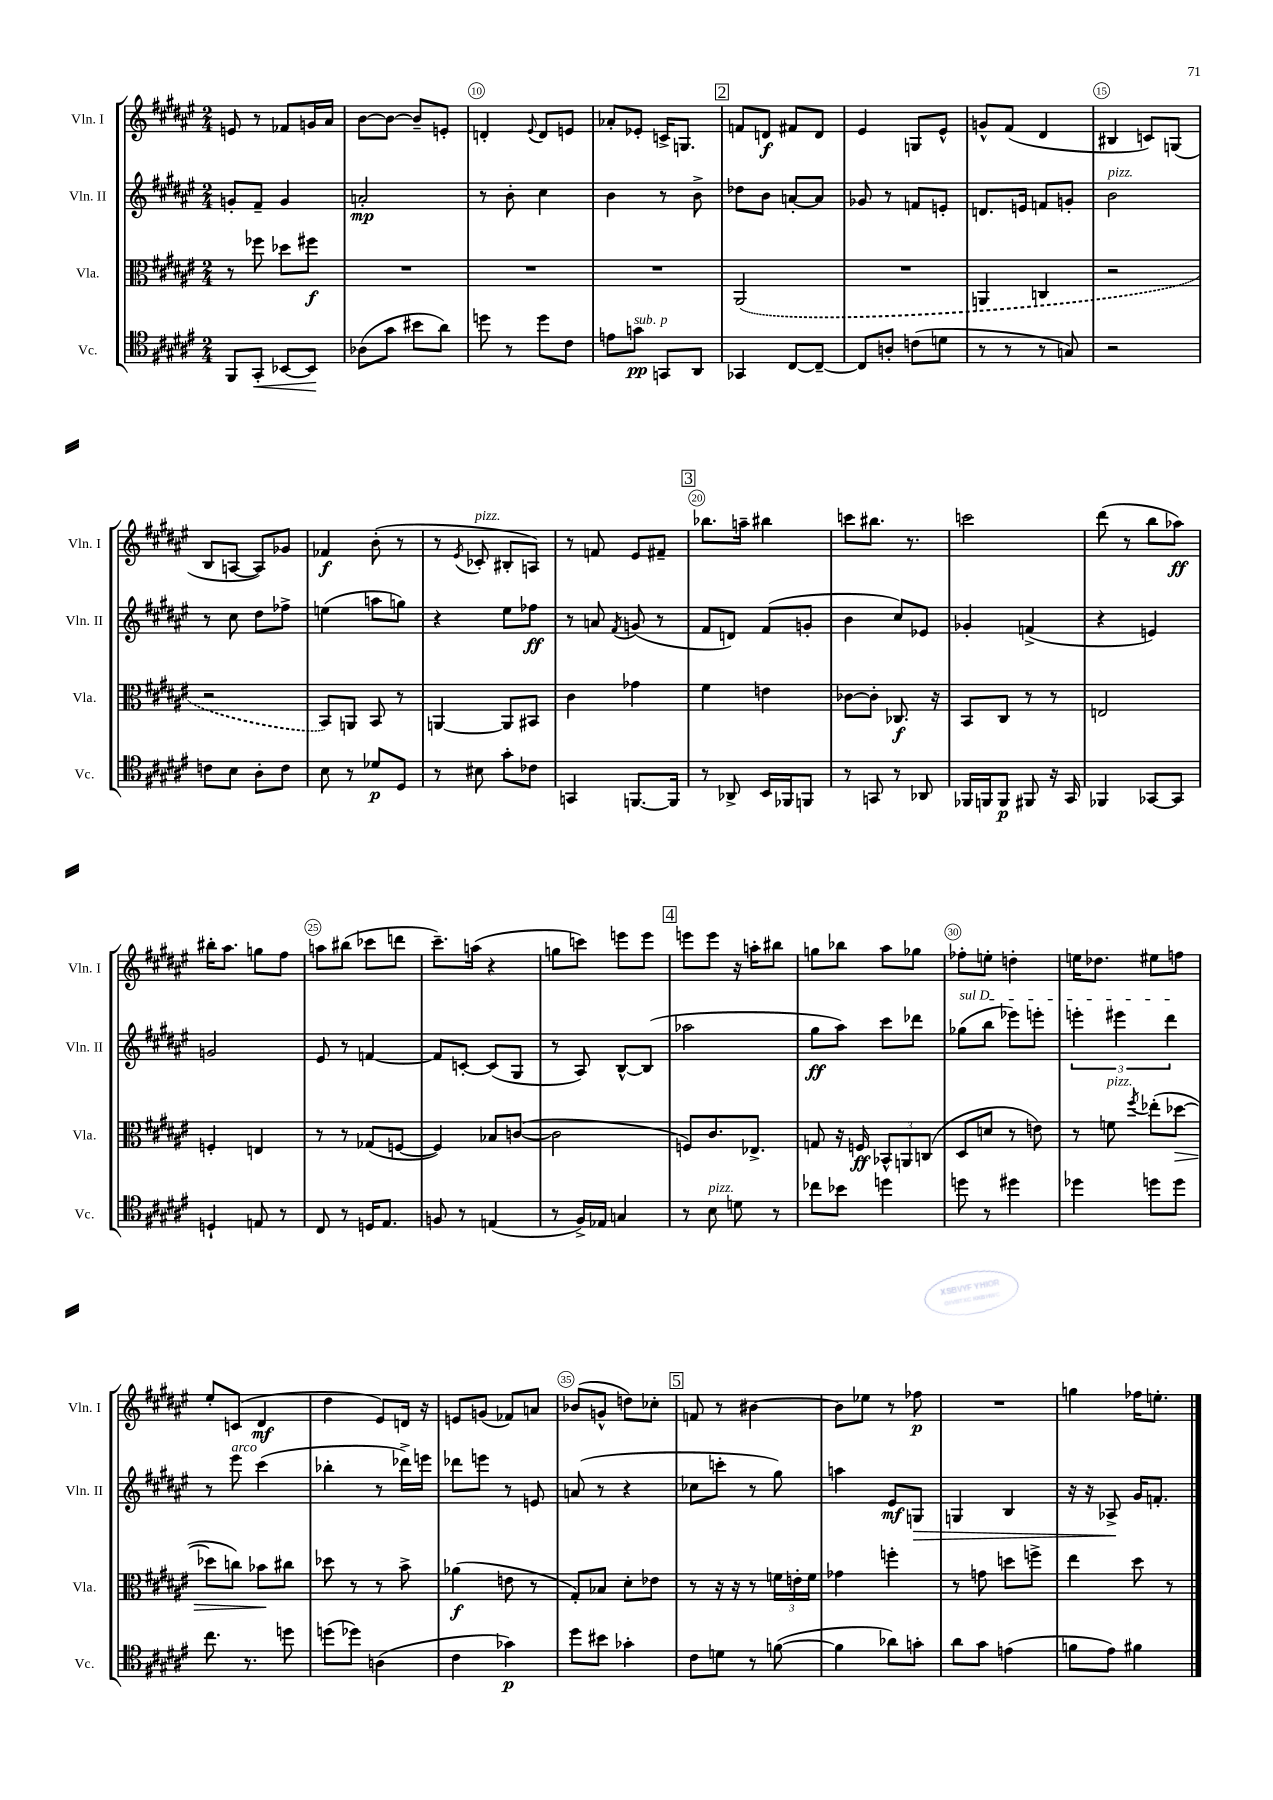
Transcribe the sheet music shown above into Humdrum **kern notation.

**kern	**kern	**kern	**kern
*staff4	*staff3	*staff2	*staff1
*clefC4	*clefC3	*clefG2	*clefG2
*k[f#c#g#d#a#e#]	*k[f#c#g#d#a#e#]	*k[f#c#g#d#a#e#]	*k[f#c#g#d#a#e#]
*M2/4	*M2/4	*M2/4	*M2/4
8FF#/L	8r	8g'/L	8e/
8GG#'/J	8ff-\	8f#~/J	8r
[8BB-/L	8dd-\L	4g/	8f-/L
8BB-/]J	8ff#\J	.	16g/L
.	.	.	16a#/JJ
=	=	=	=
(8A-\L	2r	2a'/	[8b\L
8g#\J	.	.	8b\_J
8b#\L	.	.	8b~/]L
8a#\J)	.	.	8e'/J
=	=	=	=
8dd\	2r	8r	4d'/
8r	.	8b'\	.
.	.	.	8qqe#/
8dd\L	.	4cc#\	8d/L
8c#\J	.	.	8e/J
=	=	=	=
8e\L	2r	4b\	8a-'/L
8g\J	.	.	8e-'/J
8GG/L	.	8r	16c^/LK
.	.	.	8.G/J
8AA#/J	.	8b^\	.
=	=	=	=
4GG-/	(2AA#/	8dd-\L	8f/L
.	.	8b\J	8d/J
[8C#/L	.	[8a'/L	8f#/L
8C#~/_J	.	8a/]J	8d/J
=	=	=	=
8C#/]L	2r	8g-/	4e#/
8A'/J	.	8r	.
(8c\L	.	8f/L	8G/L
8d\J	.	8e'/J	8e#^^/J
=	=	=	=
8r	4AA/	8.d/L	8g^^/L
8r	.	.	(8f#/J
.	.	16e/Jk	.
8r	4C/	8f/L	4d#/
8G/)	.	8g'/J	.
=	=	=	=
2r	2r	2b\	4B#/
.	.	.	8c/L)
.	.	.	(8G/J
=	=	=	=
8c\L	2r	8r	8B/L
8B\J	.	8cc#\	[8A/J
8A#'\L	.	8dd#\L	8A/]L)
8c\J	.	8ff-^\J	8g-/J
=	=	=	=
8B\	8BB/L)	(4ee\	4f-/
8r	8AA/J	.	.
8d-/L	8BB/	8aa\L	(8b'\
8D#/J	8r	8gg\J)	8r
=	=	=	=
8r	[4AA/	4r	8r
.	.	.	8qe#/
8B#\	.	.	8c-'/
8g#'\L	8AA/]L	8ee#\L	8B#'/L
8c-\J	8BB#/J	8ff-\J	8A/J)
=	=	=	=
4GG/	4c#\	8r	8r
.	.	8a/	8f/
.	.	8qf#/	.
[8.FF/L	4g-\	(8g/	8e#/L
.	.	8r	8f#~/J
16FF/]Jk	.	.	.
=	=	=	=
8r	4f#\	8f#/L	8.bb-\L
8AA-^/	.	8d/J)	.
.	.	.	16aa~\Jk
16BB/LL	4e\	(8f#/L	4bb#\
16FF-/J	.	.	.
8FF/J	.	8g'/J	.
=	=	=	=
8r	[8c-\L	4b\	8ccc\L
8GG/	8c-'\]J	.	8.bb#\J
8r	8.C-/	8cc#/L)	.
.	.	.	8.r
8AA-/	.	8e-/J	.
.	16r	.	.
=	=	=	=
16FF-/LL	8BB/L	4g-'/	2ccc\
16FF/J	.	.	.
8FF/J	8C#/J	.	.
8FF#/	8r	(4f^/	.
16r	8r	.	.
16GG#/	.	.	.
=	=	=	=
4FF-/	2E/	4r	(8ddd#\
.	.	.	8r
[8GG-/L	.	4e/)	8bb\L
8GG-/]J	.	.	8aa-\J)
=	=	=	=
4D`/	4F'/	2g/	16bb#'\LK
.	.	.	8.aa#\J
8E/	4E/	.	8gg\L
8r	.	.	8ff#\J
=	=	=	=
8C#/	8r	8e#/	8aa\L
8r	8r	8r	(8bb#\J
16D/LK	(8G-/L	[4f/	8ccc-\L
8.E#/J	.	.	.
.	[8F/J	.	8ddd\J
=	=	=	=
8F/	4F/])	8f/]L	8.ccc#~\L)
8r	.	[8c'/J	.
.	.	.	(16aa\Jk
(4E/	8B-/L	(8c/]L	4r
.	([8c/J	8G#/J	.
=	=	=	=
8r	2c\]	8r	8gg\L
16F#^/LL)	.	8A#/)	8ccc\J)
16E-/JJ	.	.	.
4G/	.	[8B^^/L	8eee\L
.	.	(8B/]J	8eee\J
=	=	=	=
8r	8F/L)	2aa-\	8eee\L
8B\	8.c#/	.	8eee\J
8d\	.	.	16r
.	8.E-^/J	.	16aa'\LK
8r	.	.	8bb#\J
=	=	=	=
8cc-\L	8G/	8gg#\L	8gg\L
8b-\J	16r	8aa#\J)	8bb-\J
.	16F/	.	.
4dd\	12BB-^^/L	8ccc#\L	8aa#\L
.	12AA/	.	.
.	.	8ddd-\J	8gg-\J
.	(12C/J	.	.
=	=	=	=
8dd\	8D#/L	(8gg-\L	8ff-'\L
8r	8d/J	8bb\J	8ee'\J
4dd#\	8r	8eee-\L)	4dd'\
.	8e\)	8eee'\J	.
=	=	=	=
4dd-\	8r	6eee'\	16ee\LK
.	.	.	8.dd-\J
.	8f\	.	.
.	.	6eee#\	.
.	8qff#/	.	.
8dd\L	(8ee-'\L	.	8ee#\L
.	.	6ddd#\	.
8dd\J	[8dd-\J	.	8ff\J
=	=	=	=
8.cc#\	8dd-\]L	8r	8ee#'/L
.	8cc\J)	8eee#\	(8c/J
8.r	.	.	.
.	8b-\L	(4ccc#\	4d#/
8dd\	8cc#\J	.	.
=	=	=	=
(8dd\L	8dd-\	4bb-'\	4dd#\
8dd-\J)	8r	.	.
(4A\	8r	8r	8e#/L)
.	8b^\	16ddd-^\LL)	16d/Jk
.	.	16eee\JJ	16r
=	=	=	=
4c#\	(4a-\	8ddd-\L	8e/L
.	.	8eee\J	(8g/J
4g-\)	8e\	8r	8f-/L)
.	8r	8e/	8a/J
=	=	=	=
8dd#\L	8G#'/L)	(8a/	(8b-/L
8b#\J	8B-/J	8r	8g^^/J
4g-'\	8d#'\L	4r	8dd\L)
.	8e-\J	.	8cc-'\J
=	=	=	=
8c#\L	8r	8cc-\L	8f/
8d\J	16r	8ccc'\J	8r
.	16r	.	.
8r	8r	8r	[4b#\
([8f\	24f\LL	8gg#\)	.
.	24e'\	.	.
.	24f\JJ	.	.
=	=	=	=
4f\]	4g-\	4aa\	8b#\]L
.	.	.	8ee-\J
8a-\L)	4ff'\	8e#/L	8r
8g'\J	.	8G/J	8ff-\
=	=	=	=
8a#\L	8r	4G/	2r
8g#\J	8g\	.	.
(4e\	8dd\L	4B/	.
.	8ff^\J	.	.
=	=	=	=
8f\L	4ee#\	16r	4gg\
.	.	16r	.
8e#\J)	.	8A-^/	.
4f#\	8dd#\	16g#/LK	16ff-\LK
.	.	8.f'/J	8.ee'\J
.	8r	.	.
==	==	==	==
*-	*-	*-	*-
